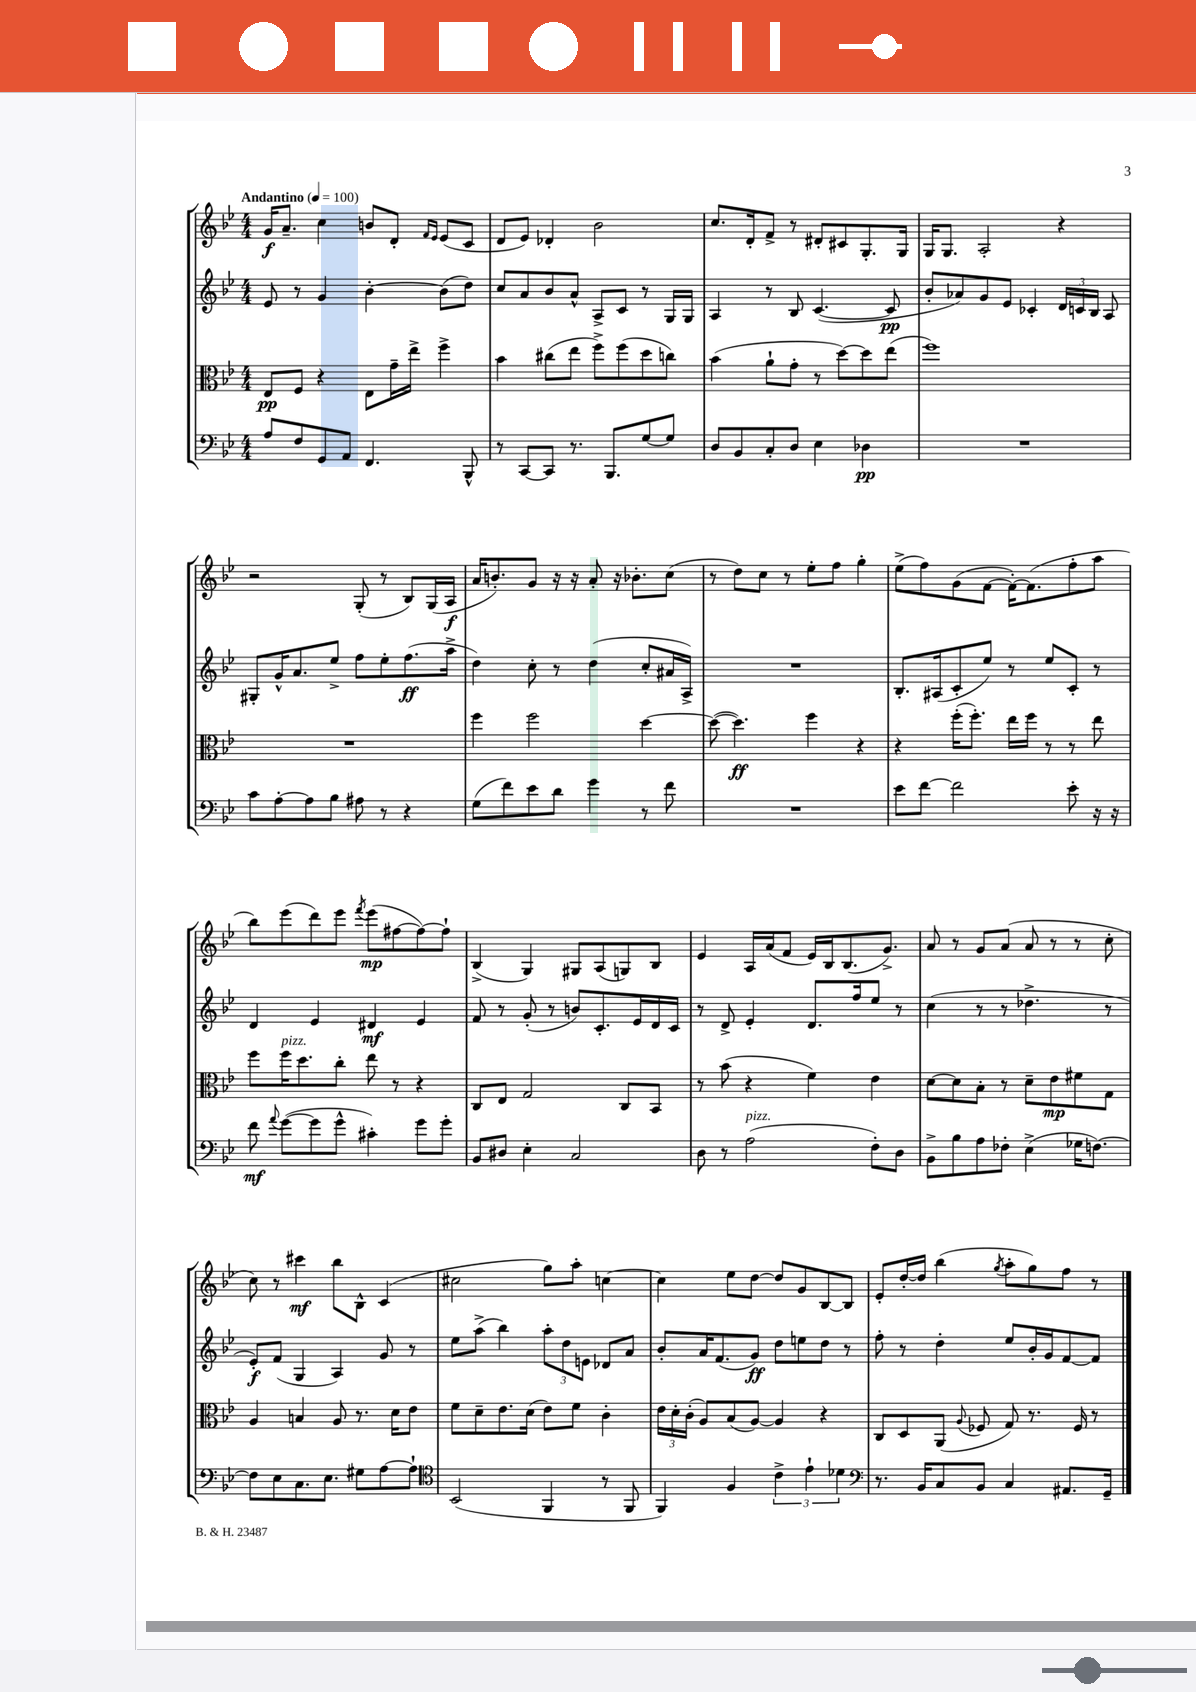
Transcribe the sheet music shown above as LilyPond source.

<<
\new StaffGroup <<
\new Staff = "s0" {
    \clef treble \key bes \major \numericTimeSignature \time 4/4 \tempo "Andantino" 4 = 100
    \autoBeamOff g'16[\f a'8.]-- c''4 b'8[ d'8]-. \grace { f'16[ ees'16] } ees'8[( c'8] |
    d'8[ ees'8]) des'4-. bes'2 |
    c''8.[ d'16-. f'8]-> r8 dis'8[-. cis'8 g8.-. g16] |
    g16[ g8.] a2-. r4 |
    r2 g8-.( r8 bes8[) g16( a16]\f |
    a'16[ b'8.-.) g'8] r16 r16 a'8-. r16 bes'8.[-. c''8]( |
    r8 d''8[) c''8] r8 ees''8[-. f''8] g''4-. |
    ees''8[->( f''8) g'8( f'8]~ f'16[~-.) f'8.( f''8-. a''8] |
    bes''8[) ees'''8( d'''8) ees'''8] \acciaccatura { f'''8 } ees'''8[\mp( fis''8~ fis''8~) fis''8]-! |
    bes4->( g4) gis8[ a8( g8) bes8] |
    ees'4 a16[ a'16( f'8] ees'16[) bes16 bes8.( g'8.]->) |
    a'8 r8 g'8[ a'8]( a'8 r8 r8 c''8-. |
    c''8) r8 cis'''4\mf bes''8[ bes8]-^ c'4( |
    cis''2 g''8[) a''8]-. c''4~ |
    c''4 ees''8[ d''8]~ d''8[ g'8 bes8~ bes8] |
    ees'8[-. d''16~-. d''16] bes''4( \acciaccatura { g''8 } a''8[-. g''8) f''8] r8 \bar "|." |
}
\new Staff = "s1" {
    \clef treble \key bes \major \numericTimeSignature \time 4/4
    \autoBeamOff ees'8 r8 g'4 bes'4~-. bes'8[( d''8]) |
    c''8[ a'8 bes'8 a'8]-^ a8[-> c'8] r8 g16[ g16] |
    a4 r8 bes8 c'4.~( c'8\pp |
    bes'8[-. aes'8) g'8 ees'8] ces'4-. \tuplet 3/2 { d'16[ c'16 bes16] } a8 |
    gis8[-. g'16-^ a'8. ees''8]-> f''8[ ees''8-. f''8.\ff( a''16]-> |
    d''4) c''8-. r8 d''4( c''8[-. ais'16 a16]->) |
    R1 |
    bes8.[-. ais16( c'8-. ees''8]) r8 ees''8[ c'8]-. r8 |
    d'4 ees'4 dis'4\mf ees'4 |
    f'8 r8 g'8-.( r8 b'8[) c'8.-. ees'16 d'16 c'16] |
    r8 d'8-> ees'4-. d'8.[ f''16 ees''8] r8 |
    c''4( r8 r8 des''4.-> r8 |
    ees'8[-.\f) f'8]( g4 a4) g'8 r8 |
    ees''8[ a''8]->( bes''4) \tuplet 3/2 { a''8[-. d''8 e'8] } des'8[ a'8] |
    bes'8[-. a'16 f'8.( g'8]\ff) d''8[ e''8 d''8] r8 |
    f''8-. r8 d''4-. ees''8[ bes'16-. g'16 f'8~ f'8] \bar "|." |
}
\new Staff = "s2" {
    \clef alto \key bes \major \numericTimeSignature \time 4/4
    \autoBeamOff ees8[\pp f8] r4 ees8[ g'16-- ees''16]-> f''4-> |
    bes'4 cis''8[( ees''8] f''8[->) f''8( d''8 c''8]) |
    bes'4( a'8[-! g'8]-. r8 d''8[~) d''8 ees''8]( |
    f''1) |
    R1 |
    f''4 f''2 d''4~ |
    d''8~( d''4.\ff) f''4 r4 |
    r4 f''16[-.( f''8.]-.) ees''16[ f''16] r8 r8 ees''8 |
    f''8[ f''16^\markup { \italic "pizz." } d''8. c''8]-. ees''8 r8 r4 |
    c8[ ees8] g2 c8[ bes,8] |
    r8 bes'8( r4 f'4) ees'4 |
    d'8[~ d'8 bes8]-. r8 d'8[-- ees'8\mp fis'8 g8] |
    a4 b4 a8 r8. d'16[ ees'8] |
    f'8[ d'8-- ees'8. d'16]( ees'8[) f'8] c'4-. |
    \tuplet 3/2 { ees'16[ d'16-. c'16]-.( } a8[) bes8( a8]~) a4 r4 |
    c8[ d8 a,8]( \appoggiatura { a8 } fes8 g8) r8. fes16 r8 \bar "|." |
}
\new Staff = "s3" {
    \clef bass \key bes \major \numericTimeSignature \time 4/4
    \autoBeamOff a8[ f8 g,8 a,8] f,4. bes,,8-^ |
    r8 c,8[~ c,8] r8. bes,,8.[ g8~ g8] |
    d8[ bes,8 c8-. d8] ees4 des4\pp |
    R1 |
    c'8[ a8~-. a8 bes8] ais8 r8 r4 |
    g8[( f'8) ees'8 d'8] g'4 r8 f'8 |
    R1 |
    ees'8[ f'8]~ f'2 ees'8-. r16 r16 |
    f'8\mf \appoggiatura { a'8 } g'8[~( g'8 g'8]-^ cis'4-.) g'8[ g'8]-. |
    bes,8[ dis8] ees4-. c2 |
    d8 r8 a2^\markup { \italic "pizz." }( f8[-.) d8] |
    bes,8[-> bes8 a8 fes8]-. ees4->( ges16[ f8.]~) |
    f8[ ees8 c8. ees8.] gis8[ a8~ a8]-! |
    \clef tenor bes,2( f,4 r8 f,8 |
    f,4) f4 \tuplet 3/2 { c'4-> ees'4-! des'4 } |
    \clef bass r8. bes,16[ c8 bes,8] c4 ais,8.[ g,16]-- \bar "|." |
}
>>
>>
\layout { \context { \Score \remove "Bar_number_engraver" } }
